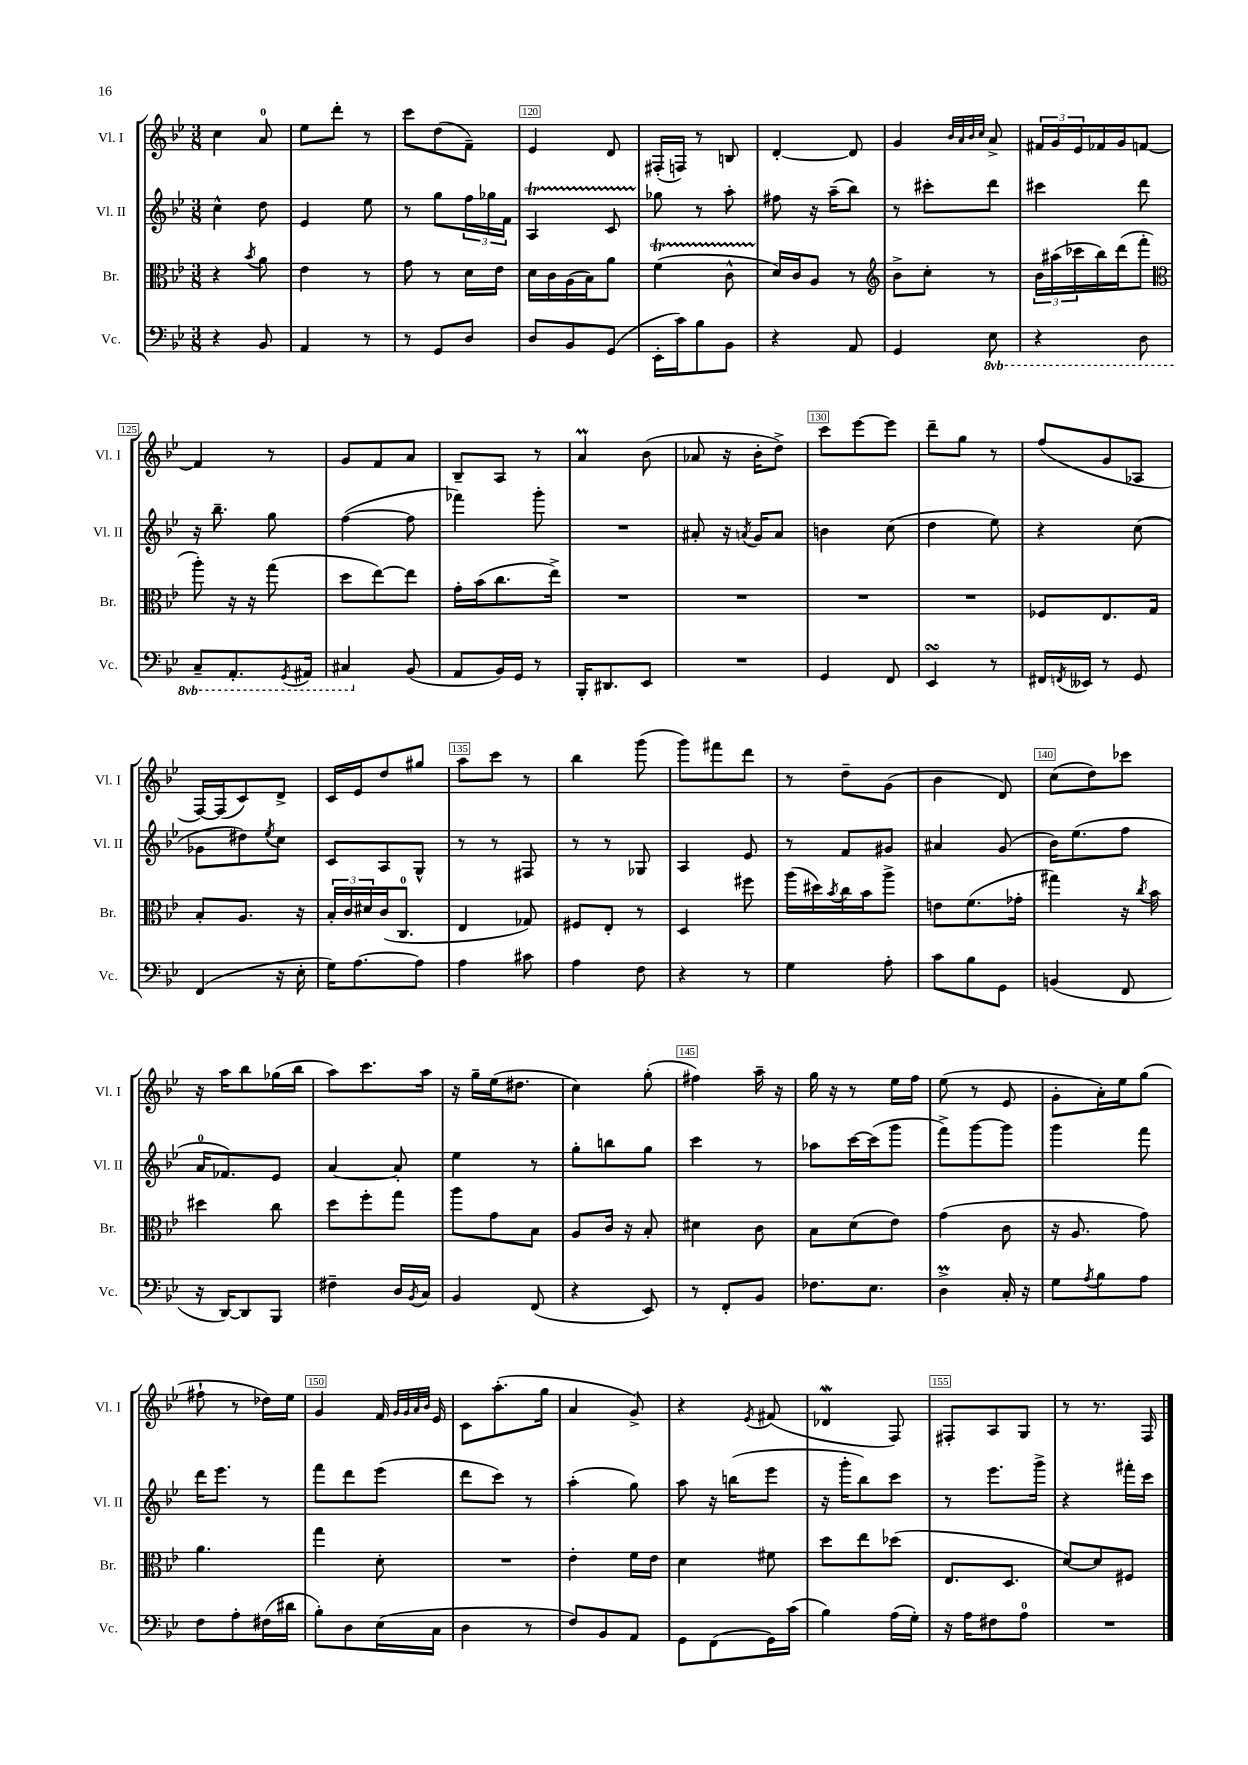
<<
\new StaffGroup <<
\new Staff = "s0" \with { instrumentName = "Vl. I" shortInstrumentName = "Vl. I" } {
    \clef treble \key bes \major \numericTimeSignature \time 3/8
    c''4 a'8-0 |
    ees''8 d'''8-. r8 |
    c'''8 d''8( f'8--) |
    ees'4 d'8 |
    fis16-.( f16) r8 b8 |
    d'4~-. d'8 |
    g'4 \grace { bes'32 a'32 bes'32 c''32 } a'8-> |
    \tuplet 3/2 { fis'16 g'16 ees'16 } fes'16 g'16 f'8~ |
    f'4 r8 |
    g'8 f'8 a'8 |
    bes8-- a8 r8 |
    a'4\prall bes'8( |
    aes'8 r16 bes'16-. d''8->) |
    c'''8 ees'''8~ ees'''8 |
    d'''8-- g''8 r8 |
    f''8( g'8 aes8 |
    f16~) f16( c'8) d'8-> |
    c'16 ees'16 d''8 gis''8 |
    a''8 c'''8 r8 |
    bes''4 g'''8( |
    g'''8) fis'''8 d'''8 |
    r8 d''8-- g'8( |
    bes'4 d'8) |
    c''8( d''8) ces'''8 |
    r16 a''16 bes''8 ges''16( bes''16 |
    a''8) c'''8. a''16 |
    r16 g''16-- ees''16( dis''8. |
    c''4) g''8-.( |
    fis''4) a''16-- r16 |
    g''16 r16 r8 ees''16 f''16 |
    ees''8( r8 ees'8 |
    g'8-. a'16-.) ees''16 g''8( |
    fis''8-! r8 des''16) ees''16 |
    g'4 f'16 \grace { g'32 g'32 a'32 bes'32 } ees'16 |
    c'8 a''8.-.( g''16 |
    a'4 g'8->) |
    r4 \acciaccatura { ees'8 } fis'8( |
    des'4\mordent f8) |
    fis8-. a8 g8 |
    r8 r8. f16 \bar "|." |
}
\new Staff = "s1" \with { instrumentName = "Vl. II" shortInstrumentName = "Vl. II" } {
    \clef treble \key bes \major \numericTimeSignature \time 3/8
    c''4-^ d''8 |
    ees'4 ees''8 |
    r8 g''8 \tuplet 3/2 { f''16 ges''16 f'16 } |
    a4\startTrillSpan c'8 |
    ges''8\stopTrillSpan r8 a''8-. |
    fis''8 r16 a''16--( bes''8) |
    r8 cis'''8-. d'''8 |
    cis'''4 d'''8 |
    r16 bes''8.-- g''8 |
    f''4~( f''8 |
    fes'''4) g'''8-. |
    R4. |
    ais'8-. r16 \acciaccatura { a'8 } g'16 a'8 |
    b'4 c''8( |
    d''4 ees''8) |
    r4 c''8( |
    ges'8 dis''8) \acciaccatura { ees''8 } c''8 |
    c'8 a8 g8-^ |
    r8 r8 fis8 |
    r8 r8 ges8 |
    a4 ees'8 |
    r8 f'8 gis'8 |
    ais'4 g'8( |
    bes'16) ees''8.( f''8 |
    a'16-0 fes'8.) ees'8 |
    a'4~ a'8-. |
    ees''4 r8 |
    g''8-. b''8 g''8 |
    c'''4 r8 |
    aes''8 c'''16~ c'''16( g'''8 |
    f'''8->) g'''8~ g'''8 |
    g'''4 f'''8 |
    d'''16 ees'''8. r8 |
    f'''8 d'''8 ees'''8( |
    d'''8 c'''8) r8 |
    a''4-.( g''8) |
    a''8 r16 b''16( ees'''8 |
    r16 g'''16-. bes''8) c'''8 |
    r8 ees'''8. g'''16-> |
    r4 fis'''16-. c'''16 \bar "|." |
}
\new Staff = "s2" \with { instrumentName = "Br." shortInstrumentName = "Br." } {
    \clef alto \key bes \major \numericTimeSignature \time 3/8
    r4 \acciaccatura { bes'8 } a'8 |
    ees'4 r8 |
    g'8 r8 d'16 ees'16 |
    d'16 c'16 a16( bes16) a'8 |
    f'4\startTrillSpan( c'8-^ |
    d'16\stopTrillSpan) c'16 a8 r8 |
    \clef treble bes'8-> c''8-. r8 |
    \tuplet 3/2 { bes'16 ais''16( ces'''16 } bes''16) d'''16( f'''8-. |
    \clef alto a''8-.) r16 r16 g''8( |
    d''8 ees''8~) ees''8 |
    g'16-. bes'16( c''8. ees''16->) |
    R4. |
    R4. |
    R4. |
    R4. |
    fes8 ees8. g16 |
    bes8-. a8. r16 |
    \tuplet 3/2 { bes16-. c'16 dis'16 } c'16( c8.-0 |
    ees4 ges8) |
    fis8 ees8-. r8 |
    d4 fis''8 |
    a''16( dis''16) \acciaccatura { bes'8 } c''16 bes'16 a''8-> |
    e'8 f'8.( ges'16-. |
    gis''4) r16 \acciaccatura { c''8 } bes'16 |
    dis''4 c''8 |
    d''8 f''8-. g''8 |
    a''8 g'8 bes8 |
    a8 c'16 r16 bes8-. |
    dis'4 c'8 |
    bes8 d'8( ees'8) |
    g'4( c'8 |
    r16 a8. g'8) |
    a'4. |
    g''4 d'8-. |
    R4. |
    ees'4-. f'16 ees'16 |
    d'4 fis'8 |
    d''8 ees''8 des''8( |
    ees8. d8. |
    d'8~) d'8 fis8 \bar "|." |
}
\new Staff = "s3" \with { instrumentName = "Vc." shortInstrumentName = "Vc." } {
    \clef bass \key bes \major \numericTimeSignature \time 3/8 \set Staff.ottavationMarkups = #ottavation-simple-ordinals
    r4 bes,8 |
    a,4 r8 |
    r8 g,8 d8 |
    d8 bes,8 g,8( |
    ees,16-. c'16) bes8 bes,8 |
    r4 a,8 |
    g,4 \ottava #-1 ees,8 |
    r4 d,8 |
    c,8-- a,,8.-. \acciaccatura { g,,8 } ais,,16 |
    cis,4 \ottava #0 bes,8( |
    a,8 bes,16) g,16 r8 |
    bes,,16-. dis,8. ees,8 |
    R4. |
    g,4 f,8 |
    ees,4\turn r8 |
    fis,16 \acciaccatura { f,8 } eeses,16 r8 g,8 |
    f,4( r16 ees16-. |
    g16) a8.~ a8 |
    a4 cis'8 |
    a4 f8 |
    r4 r8 |
    g4 a8-. |
    c'8 bes8 g,8 |
    b,4( f,8 |
    r16 d,16~) d,8 bes,,8 |
    fis4-- d16 \acciaccatura { bes,8 } c16 |
    bes,4 f,8( |
    r4 ees,8) |
    r8 f,8-. bes,8 |
    fes8. ees8. |
    d4->\prall c16-. r16 |
    g8 \acciaccatura { a8 } bes8 a8 |
    f8 a8-. fis16( dis'16 |
    bes8-.) d8 ees16( c16 |
    d4 r8 |
    f8) bes,8 a,8 |
    g,8 f,8( g,16) c'16( |
    bes4) a16( g16-.) |
    r16 a16 fis8 a8-0 |
    R4. \bar "|." |
}
>>
>>
\layout { \context { \Score currentBarNumber = #117 \override BarNumber.break-visibility = ##(#f #t #t) barNumberVisibility = #(every-nth-bar-number-visible 5) \override BarNumber.stencil = #(make-stencil-boxer 0.1 0.3 ly:text-interface::print) } }
